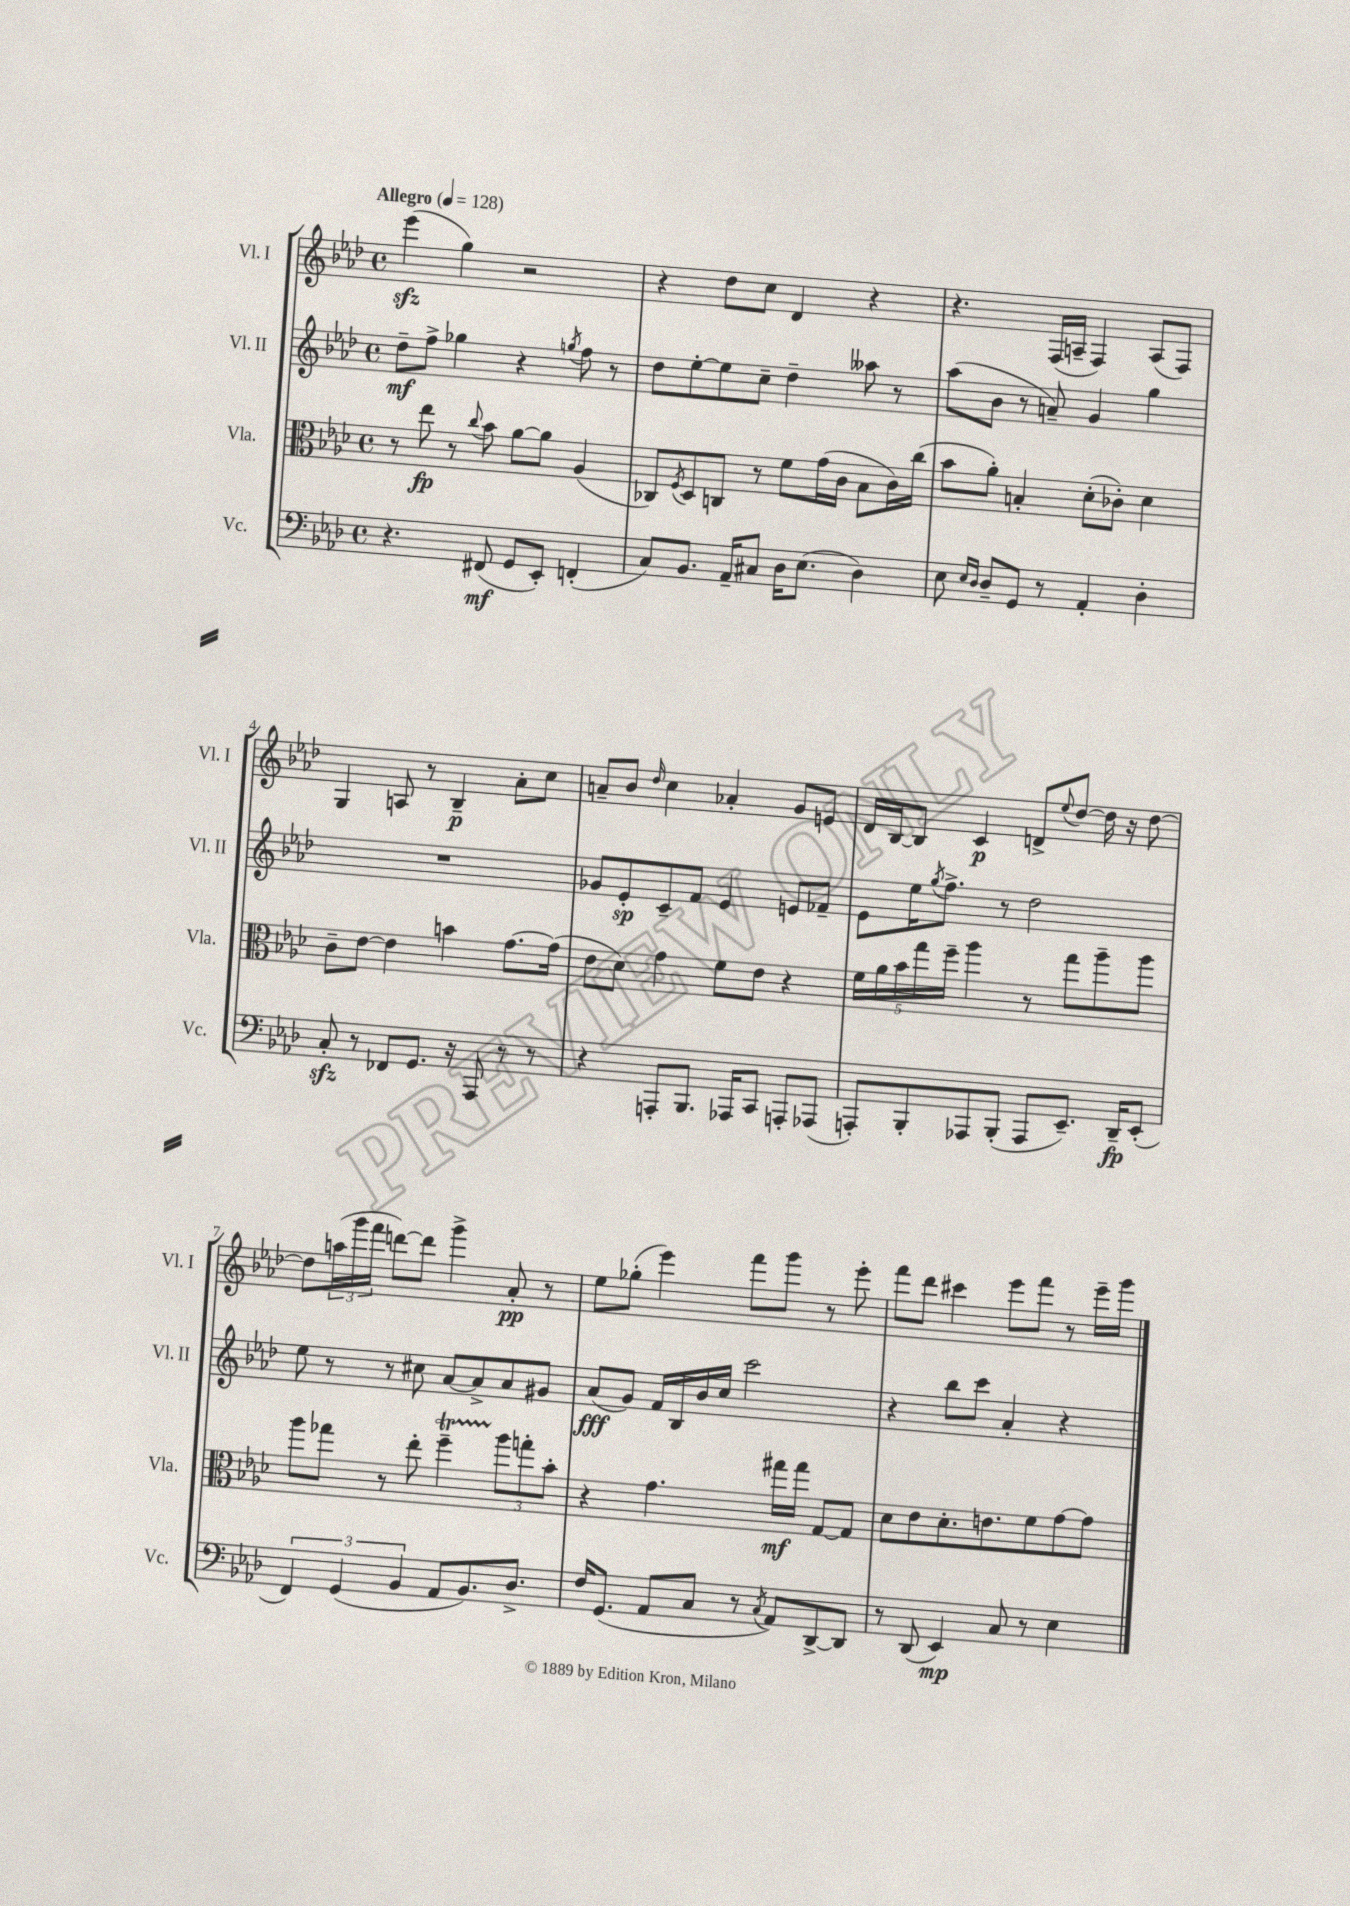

**kern	**kern	**kern	**kern
*staff4	*staff3	*staff2	*staff1
*clefF4	*clefC3	*clefG2	*clefG2
*k[b-e-a-d-]	*k[b-e-a-d-]	*k[b-e-a-d-]	*k[b-e-a-d-]
*M4/4	*M4/4	*M4/4	*M4/4
*met(c)	*met(c)	*met(c)	*met(c)
*MM128	*MM128	*MM128	*MM128
4.r	8r	8dd-~	(4eee-
.	8ee-	8ff^	.
.	8r	4gg-	4gg)
.	8qqcc	.	.
(8FF#	8b-	.	.
8GG	[8a-	4r	2r
8EE-')	8a-]	.	.
.	.	8qgg	.
(4FF'	(4A-	8ff	.
.	.	8r	.
=	=	=	=
8C)	8C-)	8dd-	4r
.	8qF	.	.
8.BB-	8D-	[8ee-'	.
.	8C	8ee-]	8dd-
16AA-~	.	.	.
8C#	8r	8cc~	8cc
16D-	8f	4dd-~	4d-
(8.E-	.	.	.
.	(16g	.	.
.	16c	.	.
4D-)	8B-	8aa--	4r
.	16c)	8r	.
.	(16cc	.	.
=	=	=	=
8E-	8b-	(8aa-	4.r
16qqE-	.	.	.
16qqD-	.	.	.
8D-~	8a-')	8b-	.
8GG	4B'	8r	.
8r	.	8a~)	(16F
.	.	.	16A~
4AA-'	(8d-'	4g	4F)
.	8c-')	.	.
4D-'	4d-	4gg	(8A
.	.	.	8F)
=	=	=	=
8C'	8c~	1r	4G
8r	[8e-	.	.
8FF-	4e-]	.	8A
8.GG	.	.	8r
.	4b	.	4B-~
16r	.	.	.
8AAA-	.	.	.
8r	[8.g	.	8a-'
8r	.	.	8cc
.	(16g]	.	.
=	=	=	=
4r	8e-	8g-	8a~
.	8d-)	8e-'	8b-
.	.	.	16qqdd-
8AAA'	4g	8c~	4cc
8.BBB-	.	8f	.
.	8f	4e-	4a-'
16AAA-	.	.	.
8CC	8e-	.	.
8AAA'	4r	8e	8g
(8AAA-	.	8f-~	8e
=	=	=	=
8AAA')	20f	8e-	16d-
.	20a-	.	.
.	.	.	[16B-
.	20b-	.	.
8BBB-'	.	16ee-	8B-]
.	20gg	.	.
.	.	8qgg	.
.	.	8.ff^	.
.	20ff~	.	.
8AAA-	4aa-	.	4c
(8BBB-'	.	8r	.
8AAA-	8r	2dd-	8d^
.	.	.	8qqee-
8.EE-~)	8gg	.	[8dd-
.	8aa-~	.	16dd-]
16DD-~	.	.	16r
(8EE-'	8aa-	.	[8dd-
=	=	=	=
6FF)	8aa-	8ee-	8dd-]
.	8gg-	8r	(24aa
(6GG	.	.	24ggg
.	.	.	24fff
.	8r	8r	[8ddd)
6BB-	.	.	.
.	8ee-'	8cc#	8ddd]
8AA-	4ff~	[8a-	4ggg^
8.BB-)	.	8a-^]	.
.	12aa-	8a-	8a-'
8.D-^	.	.	.
.	12gg'	.	.
.	.	8g#	8r
.	12b-'	.	.
=	=	=	=
16F	4r	(8a-	8ee-
(8.GG	.	.	.
.	.	8g)	(8gg-'
8AA-	4.g	16f	4eee-)
.	.	16B-	.
8C	.	16b-	.
.	.	16cc	.
8r	.	2ccc	8fff
8qC	.	.	.
8AA-)	16gg#	.	8ggg
.	16gg#	.	.
[8DD-^	[8G	.	8r
8DD-]	8G]	.	8eee-'
=	=	=	=
8r	8d-	4r	8fff
(8DD-	8e-	.	8ddd-
4EE-)	8.d-'	8bb-	4ccc#
.	.	8ccc	.
.	8.e	.	.
8C	.	4a-'	8eee-
8r	8f	.	8fff
4E-	[8g	4r	8r
.	8g]	.	16eee-~
.	.	.	16ggg
==	==	==	==
*-	*-	*-	*-
